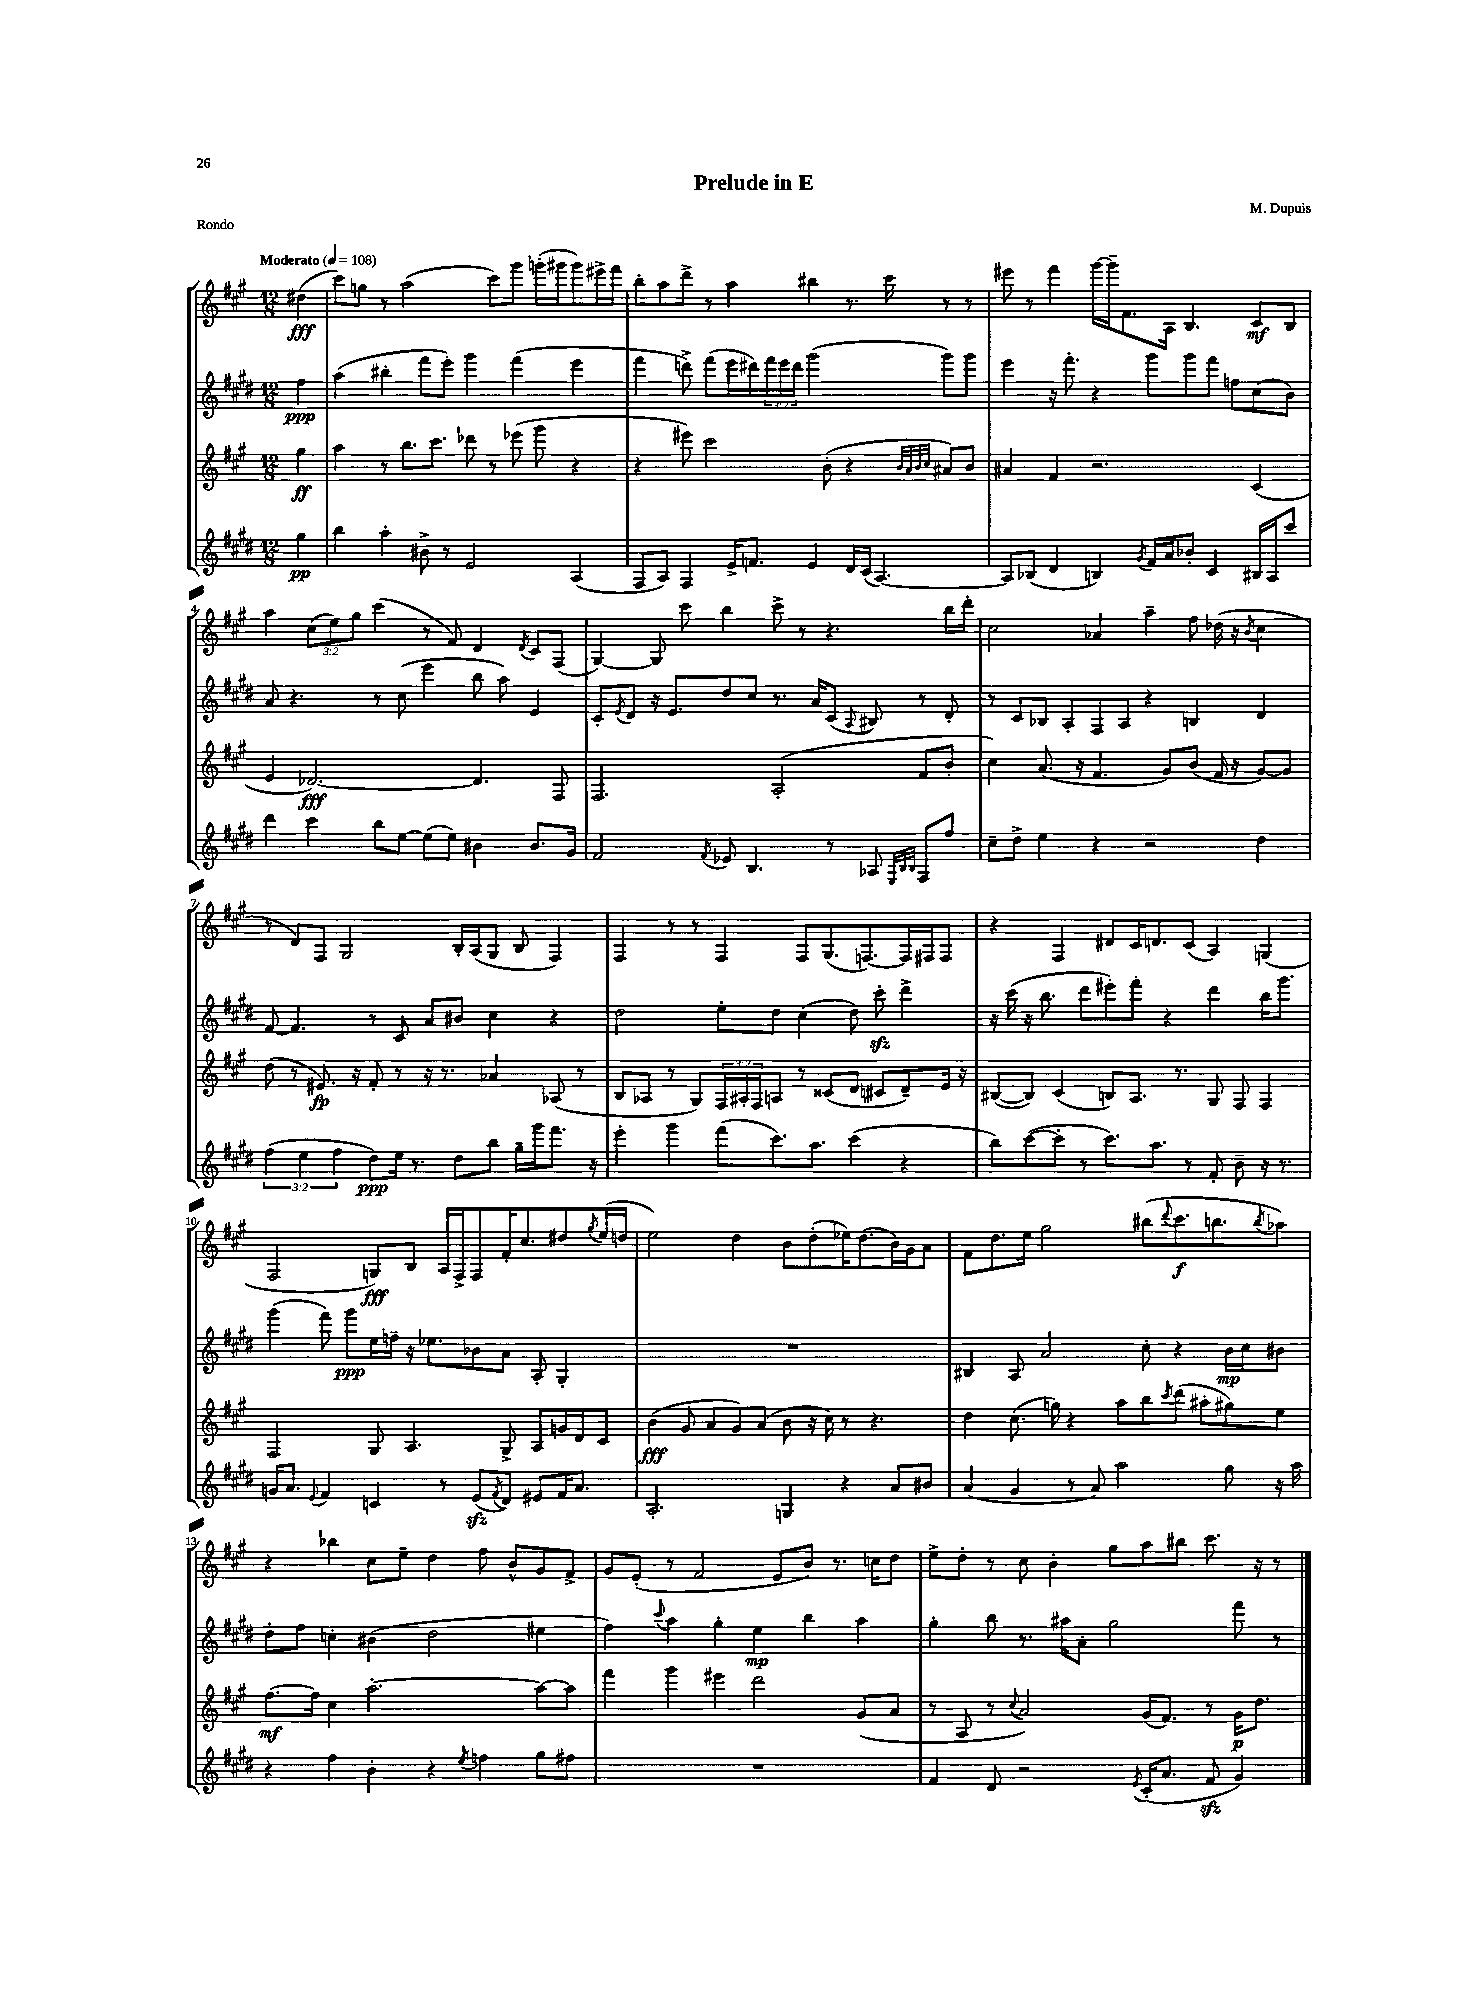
\header { title = "Prelude in E" composer = "M. Dupuis" piece = "Rondo" }
<<
\new StaffGroup <<
\new Staff = "s0" {
    \clef treble \key a \major \numericTimeSignature \time 12/8 \override Staff.TupletNumber.text = #tuplet-number::calc-fraction-text \partial 4 \tempo "Moderato" 4 = 108
    dis''4\fff( |
    cis'''8) g''8 r8 a''2( cis'''8) gis'''8 g'''16-.( gis'''16 gis'''8) eis'''16-> fis'''16 |
    b''8-. a''8 d'''8-> r8 a''4 bis''4 r8. cis'''16 r8 r8 |
    eis'''8 r8 fis'''4 gis'''16~ gis'''16-- fis'8. a16 b4. cis'8\mf b8 |
    a''4 \tuplet 3/2 { cis''8( e''8) gis''8 } cis'''4( r8 fis'8) d'4 \acciaccatura { d'8 } cis'8 fis8( |
    gis4~) gis8 cis'''8 b''4 cis'''8-> r8 r4. b''16 d'''16-. |
    cis''2 aes'4 a''4-- fis''8 des''16( r16 \acciaccatura { b'8 } cis''4 |
    r8 d'8) fis8 gis2 b16-. a16( gis8 b8 fis4) |
    fis4 r8 r8 fis4 fis8 gis8.( f8.~) f16 fis16 fis8 |
    r4 fis4 dis'8 cis'16 d'8. cis'8( a4) g4( |
    fis2 g8\fff) b8 a16 fis16-> fis8 fis'16-. cis''8. dis''8 \acciaccatura { gis''8 } e''16( d''16 |
    e''2) d''4 b'8 d''8-.( ees''16) d''8.( b'16) gis'16 a'8 |
    fis'8 d''8. e''16 gis''2 bis''8( \appoggiatura { d'''8 } cis'''8.\f b''8. \acciaccatura { b''8 } aes''8) |
    r4 bes''4 cis''8 e''8-- d''4 fis''8 b'8-^ gis'8 fis'8-> |
    gis'8 e'8-.( r8 fis'2 e'8 b'8) r8. c''16 d''8 |
    e''8-> d''8-. r8 cis''8 b'4-. gis''8 a''8 bis''8 cis'''8. r16 r8 \bar "|." |
}
\new Staff = "s1" {
    \clef treble \key e \major \numericTimeSignature \time 12/8 \override Staff.TupletNumber.text = #tuplet-number::calc-fraction-text \partial 4
    fis''4\ppp |
    a''4( bis''4-. fis'''8 e'''8-.) gis'''4 fis'''4( e'''4 |
    fis'''4 d'''8->) fis'''8( e'''16 dis'''16) \tuplet 3/2 { fis'''16 e'''16 dis'''16 } gis'''2( gis'''8) gis'''8 |
    e'''4 r16 fis'''8.-. r4 gis'''8 gis'''8 fis'''8 f''8 cis''8( b'8) |
    a'8 r4. r8 cis''8( e'''4 b''8 a''8) e'4 |
    cis'8-. \acciaccatura { e'8 } dis'8 r16 e'8. dis''8 cis''8 r8. a'16 cis'8( \appoggiatura { a8 } bis8) r8 dis'8-. |
    r8 cis'8 bes8 a8-. fis8 a8 r4 b4 dis'4 |
    fis'8~ fis'4. r8 cis'8 a'8 bis'8 cis''4 r4 |
    dis''2 e''8-. dis''8 cis''4( dis''8) cis'''8-.\sfz dis'''4-> |
    r16 cis'''16( r16 b''8. dis'''8 eis'''8-.) fis'''8-. r4 dis'''4 b''16 gis'''8. |
    gis'''4( fis'''8) gis'''8\ppp e''16 f''16-- r16 ees''8. bes'8 a'8 a8-. gis4-. |
    R1. |
    bis4 a8 a'2 cis''8-. r4 b'16\mp cis''16 bis'8 |
    dis''8-. fis''8 c''4-. bis'4( dis''2 eis''4 |
    fis''4) \appoggiatura { cis'''8 } a''4 gis''4-. e''4\mp b''4 a''4 |
    gis''4-. b''8 r8. ais''16 a'8-. gis''2 fis'''8 r8 \bar "|." |
}
\new Staff = "s2" {
    \clef treble \key a \major \numericTimeSignature \time 12/8 \override Staff.TupletNumber.text = #tuplet-number::calc-fraction-text \partial 4
    gis''4\ff |
    a''4 r8 b''8. cis'''8. des'''8 r8 ees'''8( gis'''8 r4 |
    r4 eis'''8) cis'''2 b'8-.( r4 \grace { b'32 a'32 b'32 cis''32 } ais'8) b'8 |
    ais'4 fis'4 r2. cis'4( |
    e'4 des'2.~\fff) des'4. fis8 |
    fis2. a2-.( fis'8 b'8-. |
    cis''4) a'8.( r16 fis'4. gis'8) b'8( fis'16 r16 gis'8~) gis'8 |
    d''8( r8 eis'8.\fp) r16 fis'8-. r8 r16 r8. aes'4 aes8( r8 |
    b8 aes8 r8 gis8) \tuplet 3/2 { fis16 ais16-. fis16 } a8 r8 cisis'8( d'8 cis'8 d'8--) e'16 r16 |
    bis8~( bis8) cis'4( b8) a8. r8. gis8 fis8 fis4 |
    fis2 gis8 a4. gis8-> a8 g'16 d'16 cis'8 |
    b'4\fff( gis'8 a'8 gis'8) a'8( b'8 r16 cis''16) r8 r4. |
    d''4 cis''8.( g''16) r4 a''8 b''8 \acciaccatura { cis'''8 } d'''8( ais''8-. gis''8) e''8 |
    fis''8.~\mf fis''16 cis''4 a''2.~-. a''8~ a''8 |
    fis'''4 gis'''4 eis'''4 d'''2 gis'8( a'8 |
    r8 a8 r8 \appoggiatura { cis''8 } a'2) gis'16( fis'8.) r8 gis'16\p d''8. \bar "|." |
}
\new Staff = "s3" {
    \clef treble \key e \major \numericTimeSignature \time 12/8 \override Staff.TupletNumber.text = #tuplet-number::calc-fraction-text \partial 4
    gis''4\pp |
    b''4 a''4-. bis'8-> r8 e'2 a4( |
    fis8 a8) fis4 e'16-> f'8. e'4 dis'16 cis'16( a4.~) |
    a8 bes8( dis'4 b4) \acciaccatura { gis'8 } fis'16 a'16 bes'8-. cis'4 bis16 a16 cis'''8 |
    dis'''4 cis'''4 b''8 e''8~ e''8( e''8) bis'4 bis'8. gis'16 |
    fis'2 \acciaccatura { fis'8 } ees'8 b4. r8 aes8 \grace { e32 b32 b32 } fis8 fis''8 |
    cis''8-- dis''8-> e''4 r4 r2 dis''4 |
    \tuplet 3/2 { fis''4( e''4 fis''4 } dis''8\ppp) e''16 r8. dis''8 b''8 gis''16-- gis'''16 fis'''8. r16 |
    e'''4-. gis'''4 fis'''8( cis'''8.) a''8. cis'''4( r4 |
    b''8) cis'''8~( cis'''8-. r8 cis'''8.) a''8. r8 fis'8-. b'8-- r16 r8. |
    g'16 a'8. \appoggiatura { e'8 } fis'4 c'4 r8 e'8\sfz( \acciaccatura { fis'8 } dis'8) eis'8 fis'16 a'8. |
    a2.-. g4 r4 a'8 bis'8 |
    a'4( gis'4 r8 a'8) a''2 gis''8 r16 a''16 |
    r4 fis''4 b'4-. r4 \acciaccatura { e''8 } f''4 gis''8 fis''8 |
    R1. |
    fis'4 dis'8 r2 \acciaccatura { e'8 } cis'16-.( a'8. fis'8\sfz gis'4) \bar "|." |
}
>>
>>
